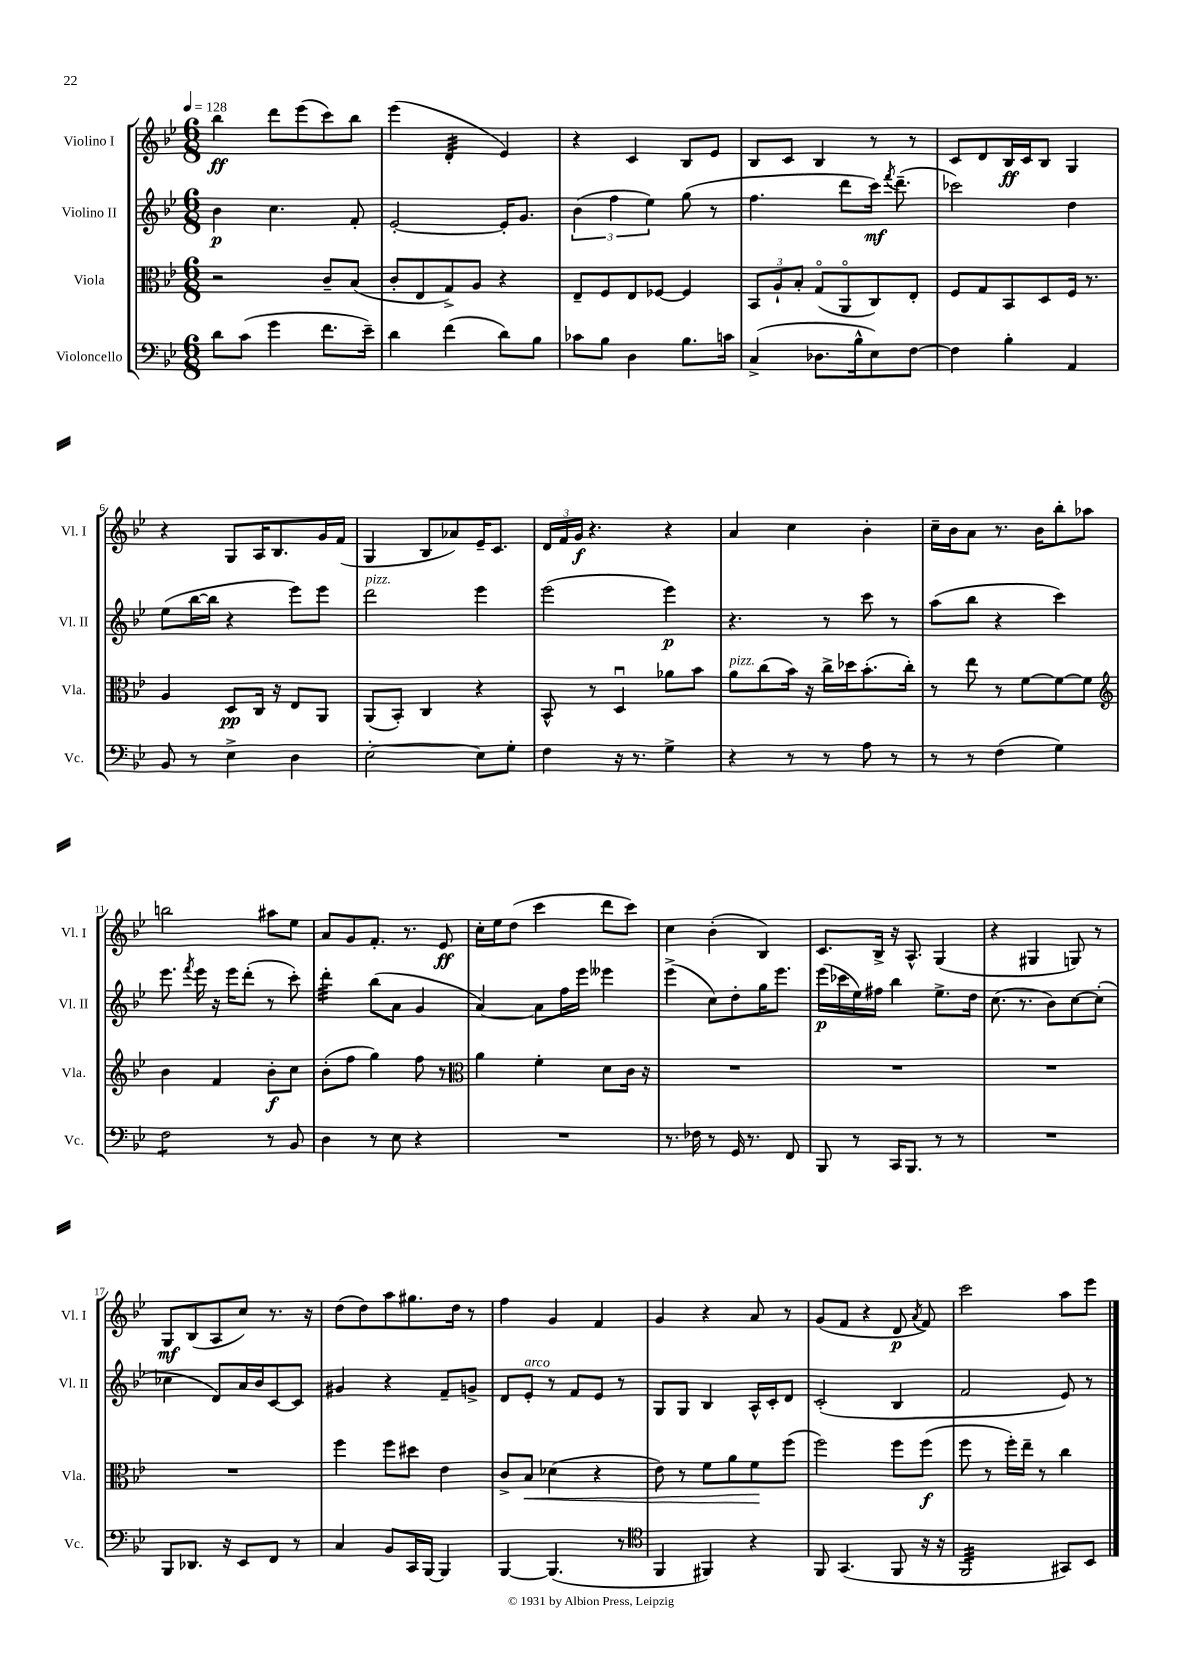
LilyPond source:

<<
\new StaffGroup <<
\new Staff = "s0" \with { instrumentName = "Violino I" shortInstrumentName = "Vl. I" } {
    \clef treble \key bes \major \numericTimeSignature \time 6/8 \tempo 4 = 128
    \autoBeamOff bes''4\ff d'''8[ ees'''8( c'''8) bes''8] |
    ees'''4( d'4:32-. ees'4) |
    r4 c'4 bes8[ ees'8] |
    bes8[ c'8] bes4 r8 r8 |
    c'8[ d'8 bes16\ff c'16 bes8] g4 |
    r4 g8[ a16 bes8. g'16 f'16]( |
    g4 bes8[ aes'8) ees'16-- c'8.] |
    \tuplet 3/2 { d'16[ f'16 g'16]\f } r4. r4 |
    a'4 c''4 bes'4-. |
    c''16[-- bes'16 a'8] r8. bes'16[ bes''8-. aes''8] |
    b''2 ais''8[ ees''8] |
    a'8[ g'8 f'8.]-. r8. ees'8\ff |
    c''16[-. ees''16 d''8]( c'''4 d'''8[ c'''8]) |
    c''4 bes'4-.( bes4) |
    c'8.[ bes16]-> r16 a8.-^ g4( |
    r4 gis4 g8) r8 |
    g8[\mf bes8( a8 c''8]) r8. r16 |
    d''8[( d''8) a''8 gis''8. d''16] r8 |
    f''4 g'4 f'4 |
    g'4 r4 a'8 r8 |
    g'8[( f'8] r4 d'8\p \acciaccatura { a'8 } f'8) |
    c'''2 a''8[ ees'''8] \bar "|." |
}
\new Staff = "s1" \with { instrumentName = "Violino II" shortInstrumentName = "Vl. II" } {
    \clef treble \key bes \major \numericTimeSignature \time 6/8
    \autoBeamOff bes'4\p c''4. f'8-. |
    ees'2~-. ees'16[-. g'8.] |
    \tuplet 3/2 { bes'4( f''4 ees''4) } g''8( r8 |
    f''4. d'''8[ c'''16]\mf) \acciaccatura { f'''8 } d'''8.--( |
    ces'''2) d''4 |
    ees''8[( bes''16~ bes''16] r4 ees'''8[) ees'''8] |
    d'''2^\markup { \italic "pizz." } ees'''4 |
    ees'''2( ees'''4\p) |
    r4. r8 c'''8 r8 |
    a''8[( bes''8] r4 c'''4) |
    ees'''8. \acciaccatura { f'''8 } ees'''16 r16 ees'''16[ d'''8]-.( r8 c'''8-.) |
    d'''4:32-. bes''8[( a'8] g'4 |
    a'4~) a'8[ f''16 ees'''16] eeses'''4 |
    ees'''4->( c''8[) d''8-. g''16 ees'''8.] |
    ees'''16[\p( ces'''16 ees''16) fis''16] bes''4 ees''8.[-> d''16] |
    c''8.( r8. bes'8[) c''8~ c''8]-.( |
    ces''4 d'8[) a'16 bes'16 c'8~ c'8] |
    gis'4 r4 f'8[-- g'8]-> |
    d'8[ ees'8]-.^\markup { \italic "arco" } r8 f'8[ ees'8] r8 |
    g8[ g8] bes4 a16[-^ c'16-. d'8] |
    c'2-.( bes4 |
    f'2 ees'8) r8 \bar "|." |
}
\new Staff = "s2" \with { instrumentName = "Viola" shortInstrumentName = "Vla." } {
    \clef alto \key bes \major \numericTimeSignature \time 6/8
    \autoBeamOff r2 c'8[-- bes8]( |
    c'8[-. ees8 g8->) a8] r4 |
    ees8[-- f8 ees8 fes8]~ fes4 |
    \tuplet 3/2 { bes,8[ a8-! bes8]-. } g8[\flageolet( a,8\flageolet c8) ees8]-. |
    f8[ g8 bes,8 d8 f16] r8. |
    a4 d8[\pp c16] r16 ees8[ a,8] |
    a,8[( bes,8]-.) c4 r4 |
    bes,8-^ r8 d4\downbow aes'8[ bes'8] |
    a'8[^\markup { \italic "pizz." } c''8( bes'16]) r16 c''16[-> des''16 bes'8.-.( c''16]-.) |
    r8 ees''8 r8 f'8[~ f'8~ f'8] |
    \clef treble bes'4 f'4 bes'8[-.\f c''8] |
    bes'8[-.( f''8] g''4) f''8 r8 |
    \clef alto a'4 f'4-. d'8[ c'16] r16 |
    R2. |
    R2. |
    R2. |
    R2. |
    f''4 f''8[ dis''8] ees'4 |
    c'8[-> bes8]\< des'4( r4 |
    ees'8) r8 f'8[ a'8 f'8\! f''8]( |
    f''2) f''8[ f''8]\f( |
    f''8 r8 f''16[-.) ees''16]-- r8 c''4 \bar "|." |
}
\new Staff = "s3" \with { instrumentName = "Violoncello" shortInstrumentName = "Vc." } {
    \clef bass \key bes \major \numericTimeSignature \time 6/8
    \autoBeamOff d'8[ c'8]( g'4 f'8.[ ees'16]--) |
    d'4 f'4( d'8[) bes8] |
    ces'8[ bes8] d4 bes8.[ c'16] |
    c4->( des8.[ bes16-^ ees8) f8]~ |
    f4 bes4-. a,4 |
    bes,8 r8 ees4-> d4 |
    ees2~-. ees8[ g8]-. |
    f4 r16 r8. g4-> |
    r4 r8 r8 a8 r8 |
    r8 r8 f4( g4) |
    f2:8 r8 bes,8 |
    d4 r8 ees8 r4 |
    R2. |
    r8. fes16 r8 g,16 r8. f,8 |
    bes,,8 r8 c,16[ bes,,8.] r8 r8 |
    R2. |
    bes,,8[ des,8.] r16 ees,8[ f,8] r8 |
    c4 bes,8[ c,16 bes,,16]~ bes,,4 |
    bes,,4~ bes,,4.( r8 |
    \clef tenor f,4 fis,4) r4 |
    f,8 g,4.( f,8 r16 r16 |
    f,2:32 gis,8[) bes,8] \bar "|." |
}
>>
>>
